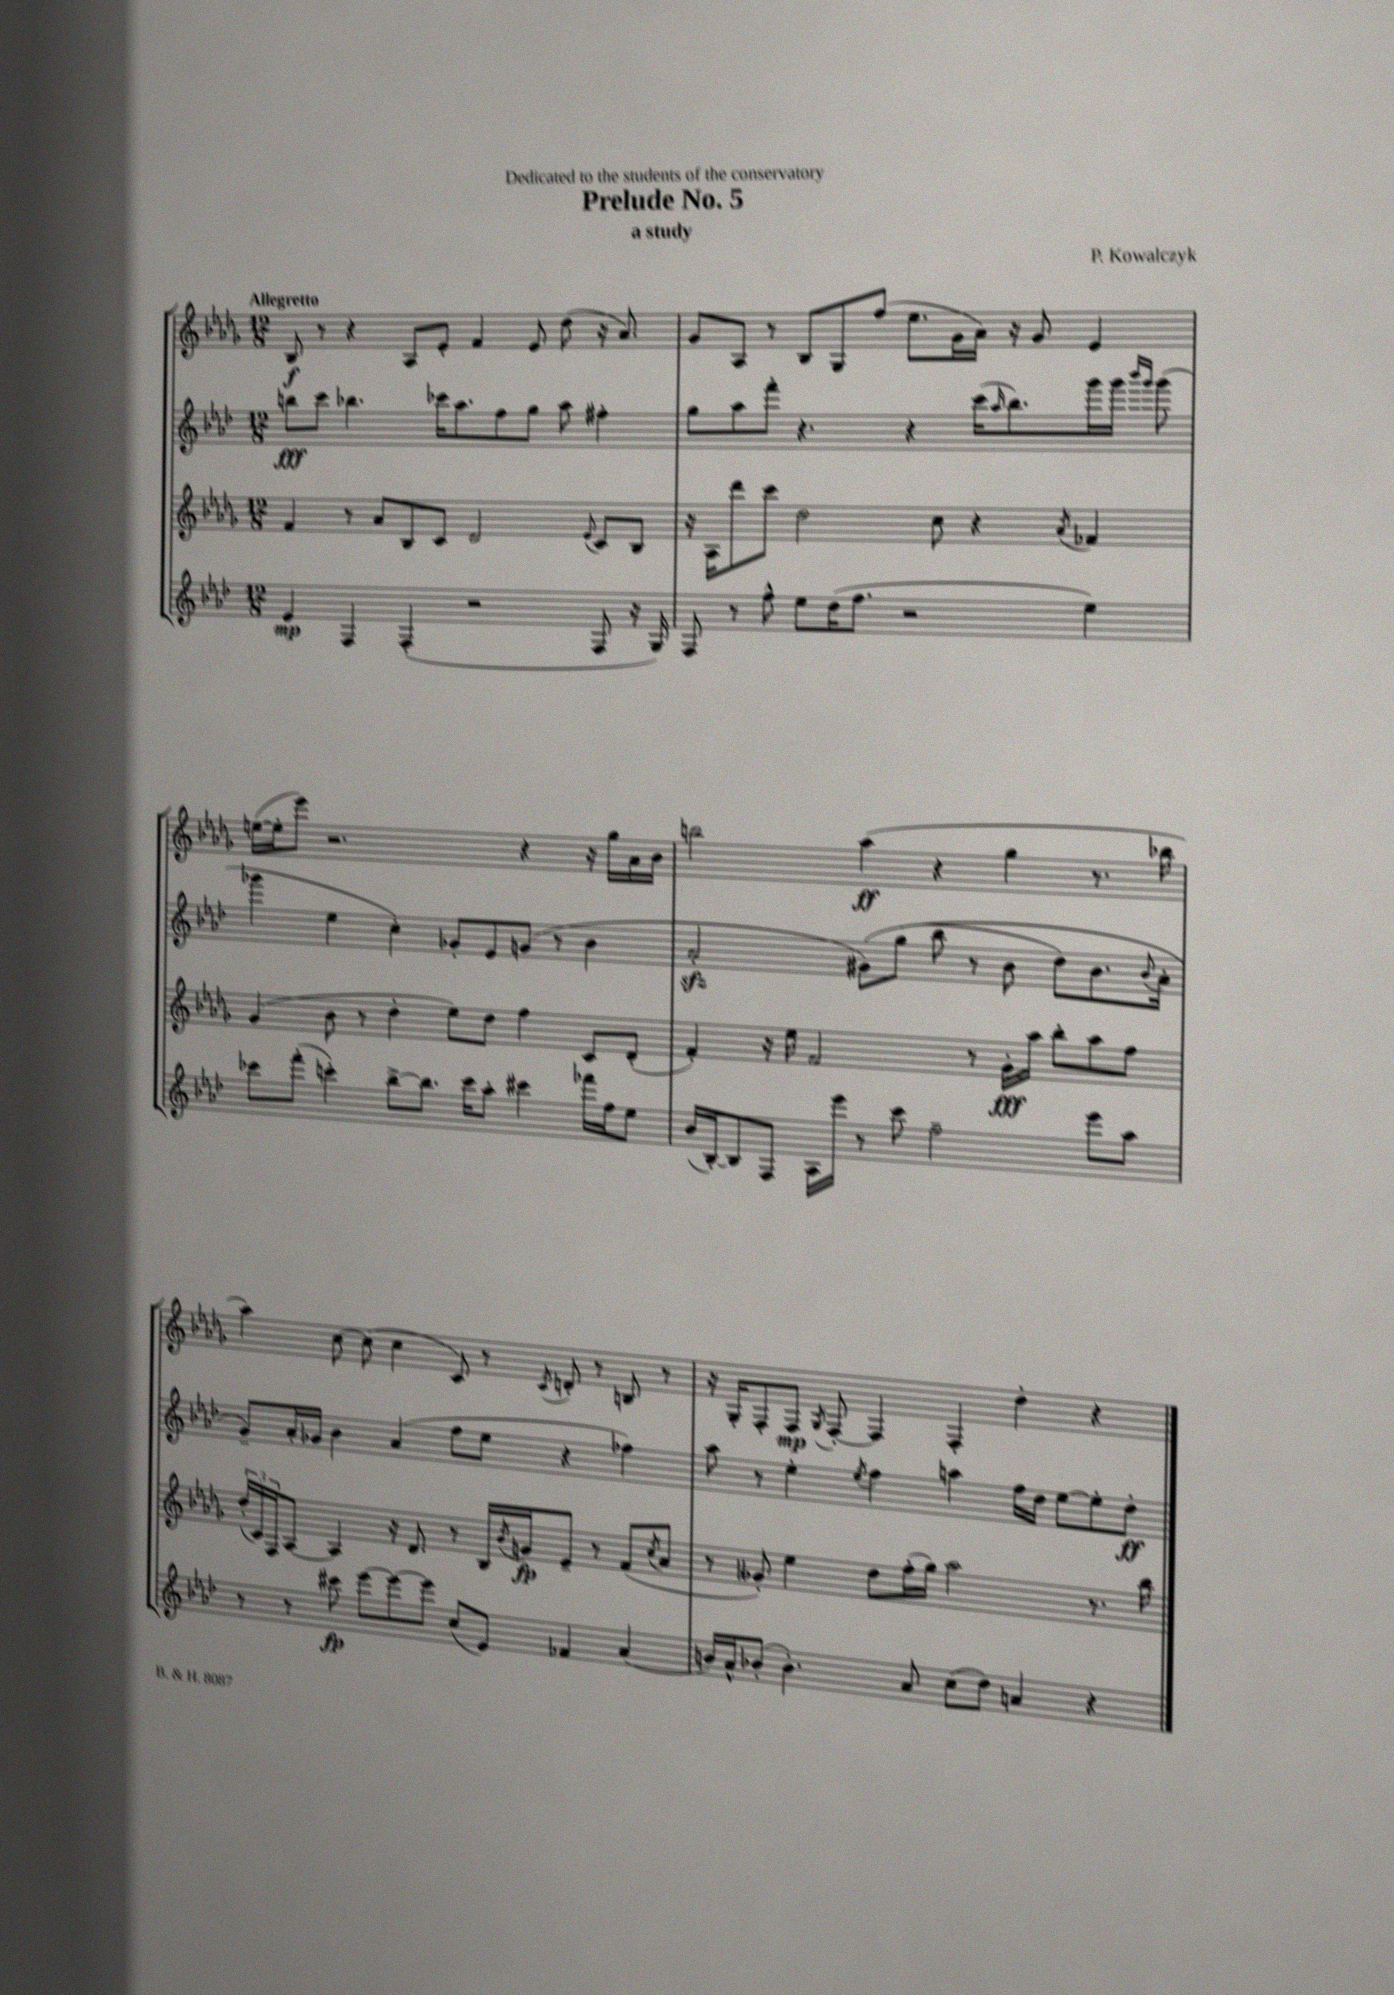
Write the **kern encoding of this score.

**kern	**kern	**kern	**kern
*staff4	*staff3	*staff2	*staff1
*clefG2	*clefG2	*clefG2	*clefG2
*k[b-e-a-d-]	*k[b-e-a-d-g-]	*k[b-e-a-d-]	*k[b-e-a-d-g-]
*M12/8	*M12/8	*M12/8	*M12/8
4e-	4f	8bb	8B-
.	.	8ccc	8r
4F	8r	4.bb-	4r
.	8a-	.	.
(4F'	8B-	.	8A-
.	8c	16ccc-	8e-'
.	.	8.aa-	.
2r	2d-	.	4f
.	.	8ff	.
.	.	8gg	8e-
.	.	8aa-	(8dd-
.	8qqe-	.	.
8F	8c	4ff#'	16r
.	.	.	8.a-)
16r	8B-	.	.
16G)	.	.	.
=	=	=	=
8F	16r	8gg	8g-
.	16A-	.	.
8r	8ddd-	8aa-	8A-
8ff^^	8ccc	8fff'	8r
8ee-	2dd-	4.r	8B-
(16dd-	.	.	8G-
8.ff	.	.	.
.	.	.	(8ff
2r	.	4r	8.ee-
.	8cc	.	.
.	.	.	16g-
.	4r	(16ccc	16a-)
.	.	16qqaa-	.
.	.	8.bb-)	16r
.	.	.	8g-
.	8qa-	.	.
4ee-)	4f-	16ggg	4e-
.	.	16ggg	.
.	.	16qqbbb-	.
.	.	16qqggg	.
.	.	(8ggg	.
=	=	=	=
8ccc-	(4g-	4ggg-	([16ee
.	.	.	16ee']
(8fff'	.	.	8eee-)
4ccc')	8b-	4ee-	2.r
.	8r	.	.
[8bb-^	4dd-'	4cc')	.
8.bb-]	.	.	.
.	8ee-)	8g-'	.
16ccc	.	.	.
8aa-'	8dd-	8e-	.
4ccc#	4ff	(8g	4r
.	.	8r	.
16fff-	8c	4b-	16r
16ff	.	.	16gg-
8ee-	(8d-'	.	16a-
.	.	.	16b-
=	=	=	=
(16b-	4f')	2a-'	2bb
[16B-')	.	.	.
8B-]	.	.	.
8F	16r	.	.
.	16ee-	.	.
16A-	2f	.	.
16eee-	.	.	.
8r	.	&(8g#)	(4aa-
8ccc	.	(8gg	.
2ff~	.	8bb-	4r
.	8r	8r	.
.	16g-'	8b-	4gg-
.	16aa-	.	.
.	8bb-'	8dd-)	.
8eee-	8aa-	8.b-	8.r
8aa-	8ff	.	.
.	.	8qqb-	.
.	.	16a-'	16bb-
=	=	=	=
8r	(24dd-'	8g~&)	4aa-)
.	24c)	.	.
.	24F	.	.
8r	[8A-	16a-'	.
.	.	16g-	.
8ccc#	4A-]	4b-	[8cc
[8eee-	.	.	(8cc]
8eee-_	16r	(4a-	4cc
.	8.d-	.	.
8eee-]	.	.	.
(8cc	8r	8ff	8c)
8e-)	16B-	8ee-	8r
.	8qb-	.	.
.	16g	.	.
.	.	.	8qc
4f-	8e-~	4r	8d'
.	8r	.	8r
(4a-	(8f	4ff-)	8B
.	8qcc	.	.
.	8a-	.	8r
=	=	=	=
16b)	8r	8aa-	16r
16a-^^	.	.	16G-'
(8b-'	8g--')	8r	8F'
4.b-')	4ee-	4ee-'	8F
.	.	.	8qG-
.	.	.	[8F'
.	.	8qee-	.
.	8dd-	4ff	4F]
8a-	(16ff'	.	.
.	16gg-)	.	.
(8cc	2aa-	4aa	4F'
8dd-)	.	.	.
4a	.	16ff	4dd-'
.	.	16dd-	.
.	.	[8ee-	.
4r	8.r	8ee-']	4r
.	.	8dd-'	.
.	16bb-	.	.
==	==	==	==
*-	*-	*-	*-
